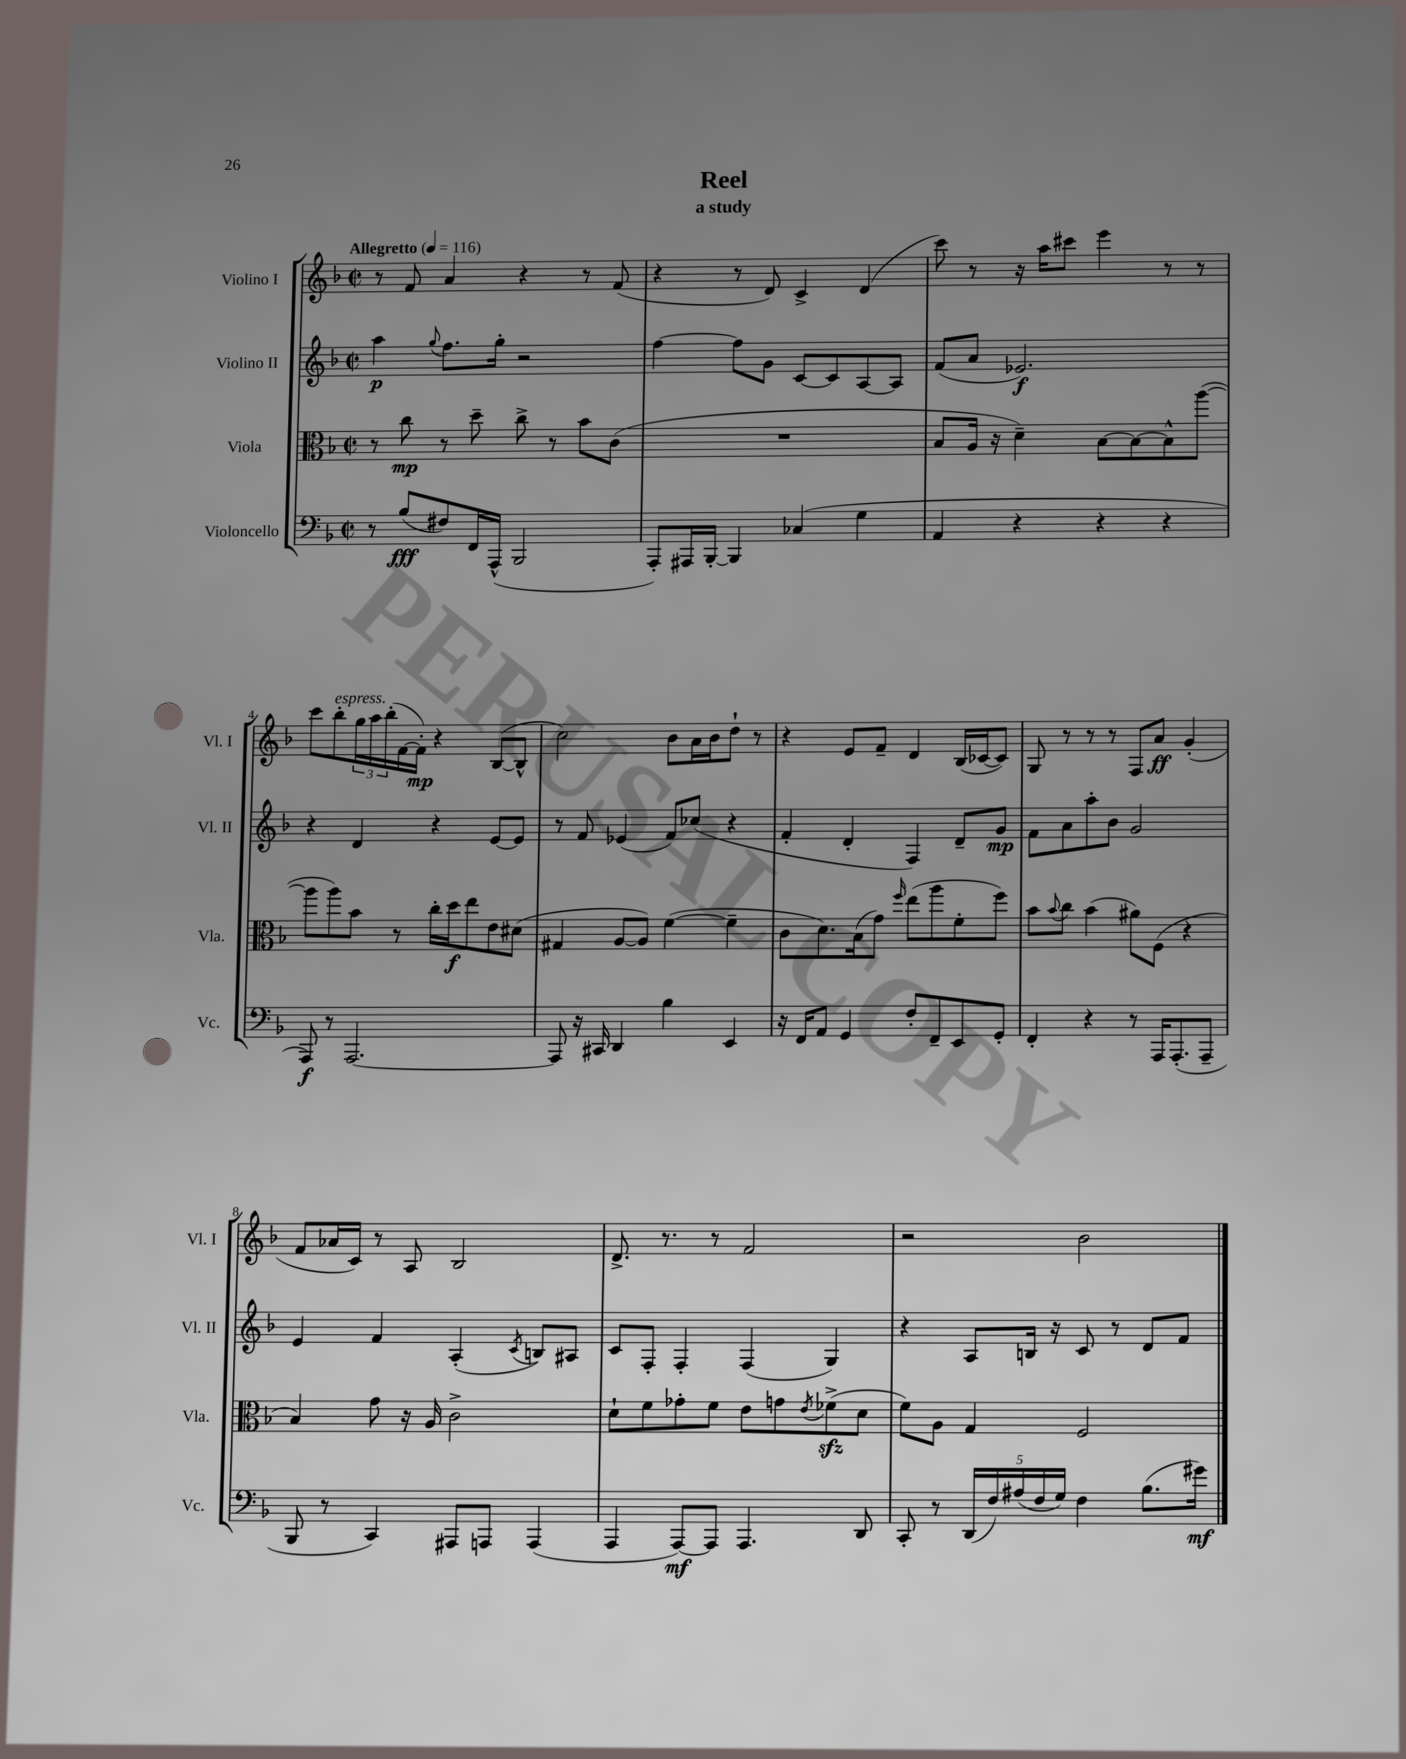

**kern	**kern	**kern	**kern
*staff4	*staff3	*staff2	*staff1
*clefF4	*clefC3	*clefG2	*clefG2
*k[b-]	*k[b-]	*k[b-]	*k[b-]
*M2/2	*M2/2	*M2/2	*M2/2
*met(c|)	*met(c|)	*met(c|)	*met(c|)
*MM116	*MM116	*MM116	*MM116
8r	8r	4aa	8r
(8B-	8cc	.	8f
.	.	8qqgg	.
8F#)	8r	8.ff	4a
16FF	8dd~	.	.
(16AAA^^	.	16gg'	.
2BBB-	8cc^	2r	4r
.	8r	.	.
.	8b-	.	8r
.	(8c	.	(8f
=	=	=	=
8AAA')	1r	[4ff	4r
16AAA#	.	.	.
[16BBB-'	.	.	.
4BBB-]	.	8ff]	8r
.	.	8g	8d)
(4C-	.	[8c	4c^
.	.	8c]	.
4G	.	[8A	(4d
.	.	8A]	.
=	=	=	=
4AA	8B-	(8f	8ccc)
.	16A	8a	8r
.	16r	.	.
4r	4d~)	2.e-)	16r
.	.	.	16aa
.	.	.	8ccc#
4r	[8B-	.	4eee
.	8B-_	.	.
4r	8B-^^]	.	8r
.	([8aa	.	8r
=	=	=	=
8AAA)	8aa]	4r	8ccc
8r	8aa)	.	8bb-'
[2.AAA	8b-	4d	24gg
.	.	.	24aa
.	.	.	(24bb-'
.	8r	.	[16f
.	.	.	16f'])
.	16cc'	4r	4r
.	16dd	.	.
.	8ee	.	.
.	8e	[8e	([8B-
.	(8d#	8e]	8B-^^]
=	=	=	=
8AAA]	4G#	8r	2cc)
16r	.	8f	.
16CC#	.	.	.
4DD	[8A	(4e-	.
.	8A])	.	.
4B-	([4f	8f)	8b-
.	.	(8cc-	16a
.	.	.	16b-
4EE	4f~]	4r	8dd`
.	.	.	8r
=	=	=	=
16r	8c	4f'	4r
16FF	.	.	.
8AA	8.d)	.	.
4GG	.	4d'	8e
.	(16B-	.	.
.	8g)	.	8f~
.	16qqff	.	.
8F'	(8ee	4F)	4d
8FF~	8aa	.	.
8EE	8f'	8d~	(16B-
.	.	.	[16c-
8GG'	8ff)	8g	8c-])
=	=	=	=
4FF'	8b-	8f	8G
.	8qqb-	.	.
.	8cc	8a	8r
4r	(4b-	8aa'	8r
.	.	8b-	8r
8r	8a#)	2g	8F
16AAA	(8F	.	8a
(8.AAA'	.	.	.
.	4r	.	(4g'
8AAA~	.	.	.
=	=	=	=
8BBB-	4B-)	4e	8f
8r	.	.	16a-
.	.	.	16c)
4CC)	8g	4f	8r
.	16r	.	8A
.	16A	.	.
8AAA#	2c^	(4A'	2B-
8AAA	.	.	.
.	.	8qc	.
(4AAA	.	8B)	.
.	.	8A#	.
=	=	=	=
4AAA	8d`	8c	8.d^
.	8f	8F'	.
.	.	.	8.r
[8AAA)	8g-'	4F'	.
8AAA]	8f	.	8r
4.AAA	8e	(4F	2f
.	8g	.	.
.	8qe	.	.
.	(8f-^	4G)	.
8DD	8d	.	.
=	=	=	=
8CC'	8f)	4r	2r
8r	8A	.	.
(20DD	4G	8A	.
20F)	.	.	.
(20A#	.	.	.
.	.	16B	.
20F	.	.	.
.	.	16r	.
20G)	.	.	.
4F	2F	8c	2b-
.	.	8r	.
(8.B-	.	8d	.
.	.	8f	.
16g#)	.	.	.
==	==	==	==
*-	*-	*-	*-
